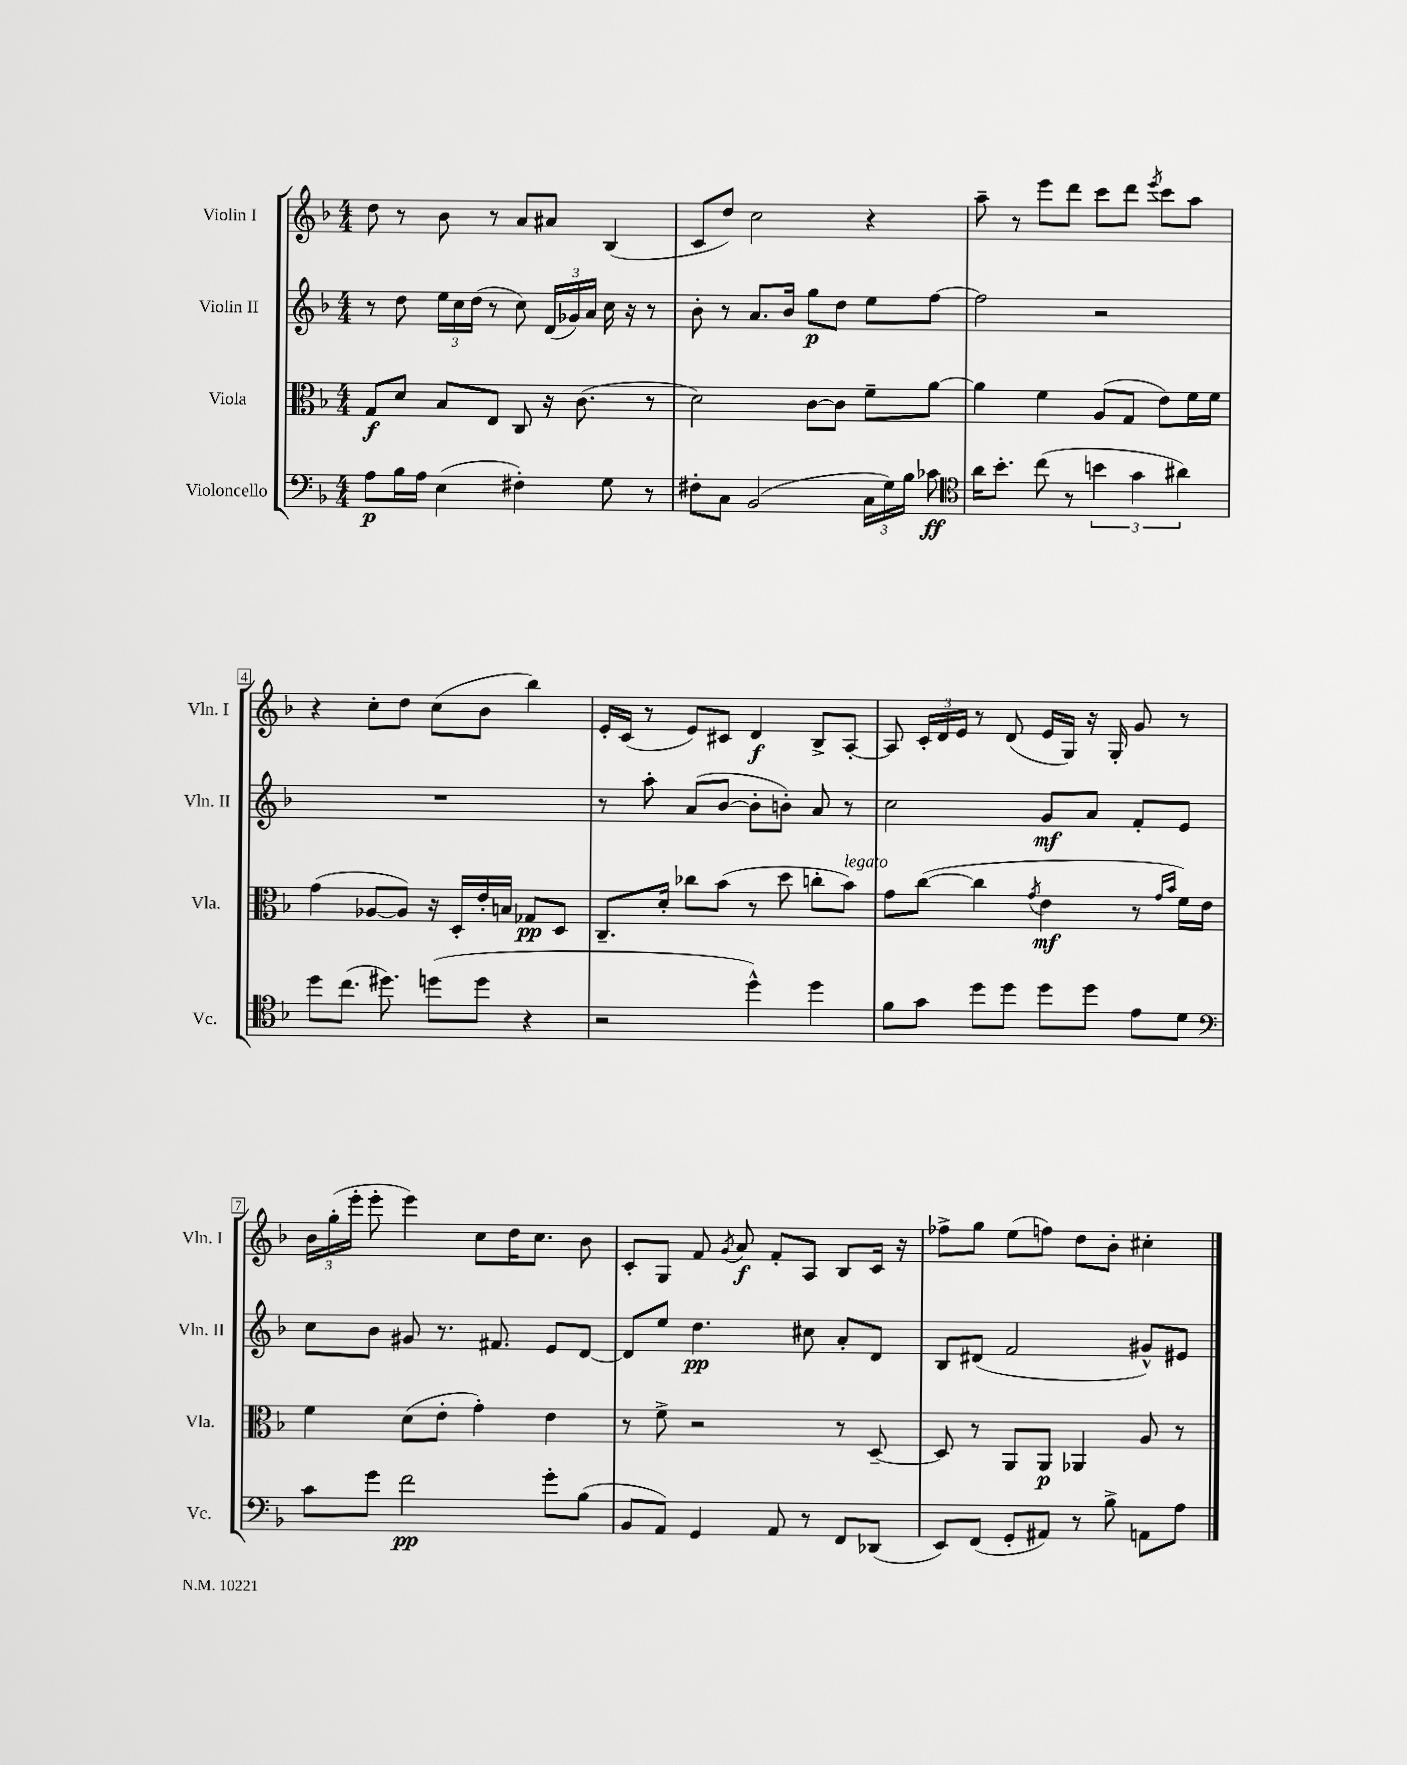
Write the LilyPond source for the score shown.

<<
\new StaffGroup <<
\new Staff = "s0" \with { instrumentName = "Violin I" shortInstrumentName = "Vln. I" } {
    \clef treble \key f \major \numericTimeSignature \time 4/4
    \autoBeamOff d''8 r8 bes'8 r8 a'8[ ais'8] bes4( |
    c'8[ d''8]) c''2 r4 |
    a''8-- r8 e'''8[ d'''8] c'''8[ d'''8] \acciaccatura { e'''8 } c'''8[ a''8] |
    r4 c''8[-. d''8] c''8[( bes'8] bes''4) |
    e'16[-. c'16]( r8 e'8[) cis'8] d'4\f bes8[-> a8]~-. |
    a8 \tuplet 3/2 { c'16[-. d'16 e'16] } r8 d'8( e'16[ g16]) r16 g16-. g'8 r8 |
    \tuplet 3/2 { bes'16[ g''16-.( e'''16]-. } e'''8-. e'''4) c''8[ d''16 c''8.] bes'8 |
    c'8[-. g8] f'8 \acciaccatura { g'8 } a'8\f f'8[-. a8] bes8[ c'16] r16 |
    fes''8[-> g''8] e''8[( f''8]) d''8[ bes'8]-. cis''4-. \bar "|." |
}
\new Staff = "s1" \with { instrumentName = "Violin II" shortInstrumentName = "Vln. II" } {
    \clef treble \key f \major \numericTimeSignature \time 4/4
    \autoBeamOff r8 d''8 \tuplet 3/2 { e''16[ c''16 d''16]( } r8 c''8) \tuplet 3/2 { d'16[( ges'16) a'16] } c''16 r16 r8 |
    bes'8-. r8 a'8.[ bes'16] g''8[\p d''8] e''8[ f''8]~ |
    f''2 r2 |
    R1 |
    r8 a''8-. a'8[( bes'8]~ bes'8[-. b'8]-.) a'8 r8 |
    c''2 g'8[\mf a'8] f'8[-. e'8] |
    c''8[ bes'8] gis'8 r8. fis'8. e'8[ d'8]~ |
    d'8[ e''8] d''4.\pp cis''8 a'8[-. d'8] |
    bes8[ dis'8]( f'2 gis'8[-^) eis'8] \bar "|." |
}
\new Staff = "s2" \with { instrumentName = "Viola" shortInstrumentName = "Vla." } {
    \clef alto \key f \major \numericTimeSignature \time 4/4
    \autoBeamOff g8[\f d'8] bes8[ e8] c8 r16 c'8.( r8 |
    d'2) c'8[~ c'8] f'8[-- a'8]~ |
    a'4 f'4 a8[( g8] e'8[) f'16 f'16] |
    g'4( aes8[~ aes8]) r16 d16[-. e'16-. b16] ges8[\pp d8] |
    c8.[-- d'16]-. ces''8[ bes'8]( r8 d''8 c''8[-. bes'8]^\markup { \italic "legato" }) |
    g'8[ c''8]~( c''4 \acciaccatura { g'8 } e'4\mf r8 \grace { g'16[ bes'16] } f'16[) e'16] |
    f'4 d'8[( e'8]-. g'4-.) e'4 |
    r8 f'8-> r2 r8 d8~-- |
    d8 r8 a,8[ a,8]\p aes,4 a8 r8 \bar "|." |
}
\new Staff = "s3" \with { instrumentName = "Violoncello" shortInstrumentName = "Vc." } {
    \clef bass \key f \major \numericTimeSignature \time 4/4
    \autoBeamOff a8[\p bes16 a16] e4( fis4-.) g8 r8 |
    fis8[-. c8] bes,2( \tuplet 3/2 { c16[ g16) bes16] } ces'8\ff |
    \clef tenor a'16[ bes'8.]-. c''8( r8 \tuplet 3/2 { b'4 g'4 ais'4) } |
    d''8[ c''8.]( dis''8.) d''8[( d''8] r4 |
    r2 d''4-^) d''4 |
    f'8[ g'8] d''8[ d''8] d''8[ d''8] e'8[ d'8] |
    \clef bass c'8[ g'8] f'2\pp g'8[-. bes8]( |
    bes,8[ a,8]) g,4 a,8 r8 f,8[ des,8]( |
    e,8[) f,8]( g,8[-. ais,8]) r8 bes8-> a,8[ a8] \bar "|." |
}
>>
>>
\layout { \context { \Score \override BarNumber.stencil = #(make-stencil-boxer 0.1 0.3 ly:text-interface::print) } }
